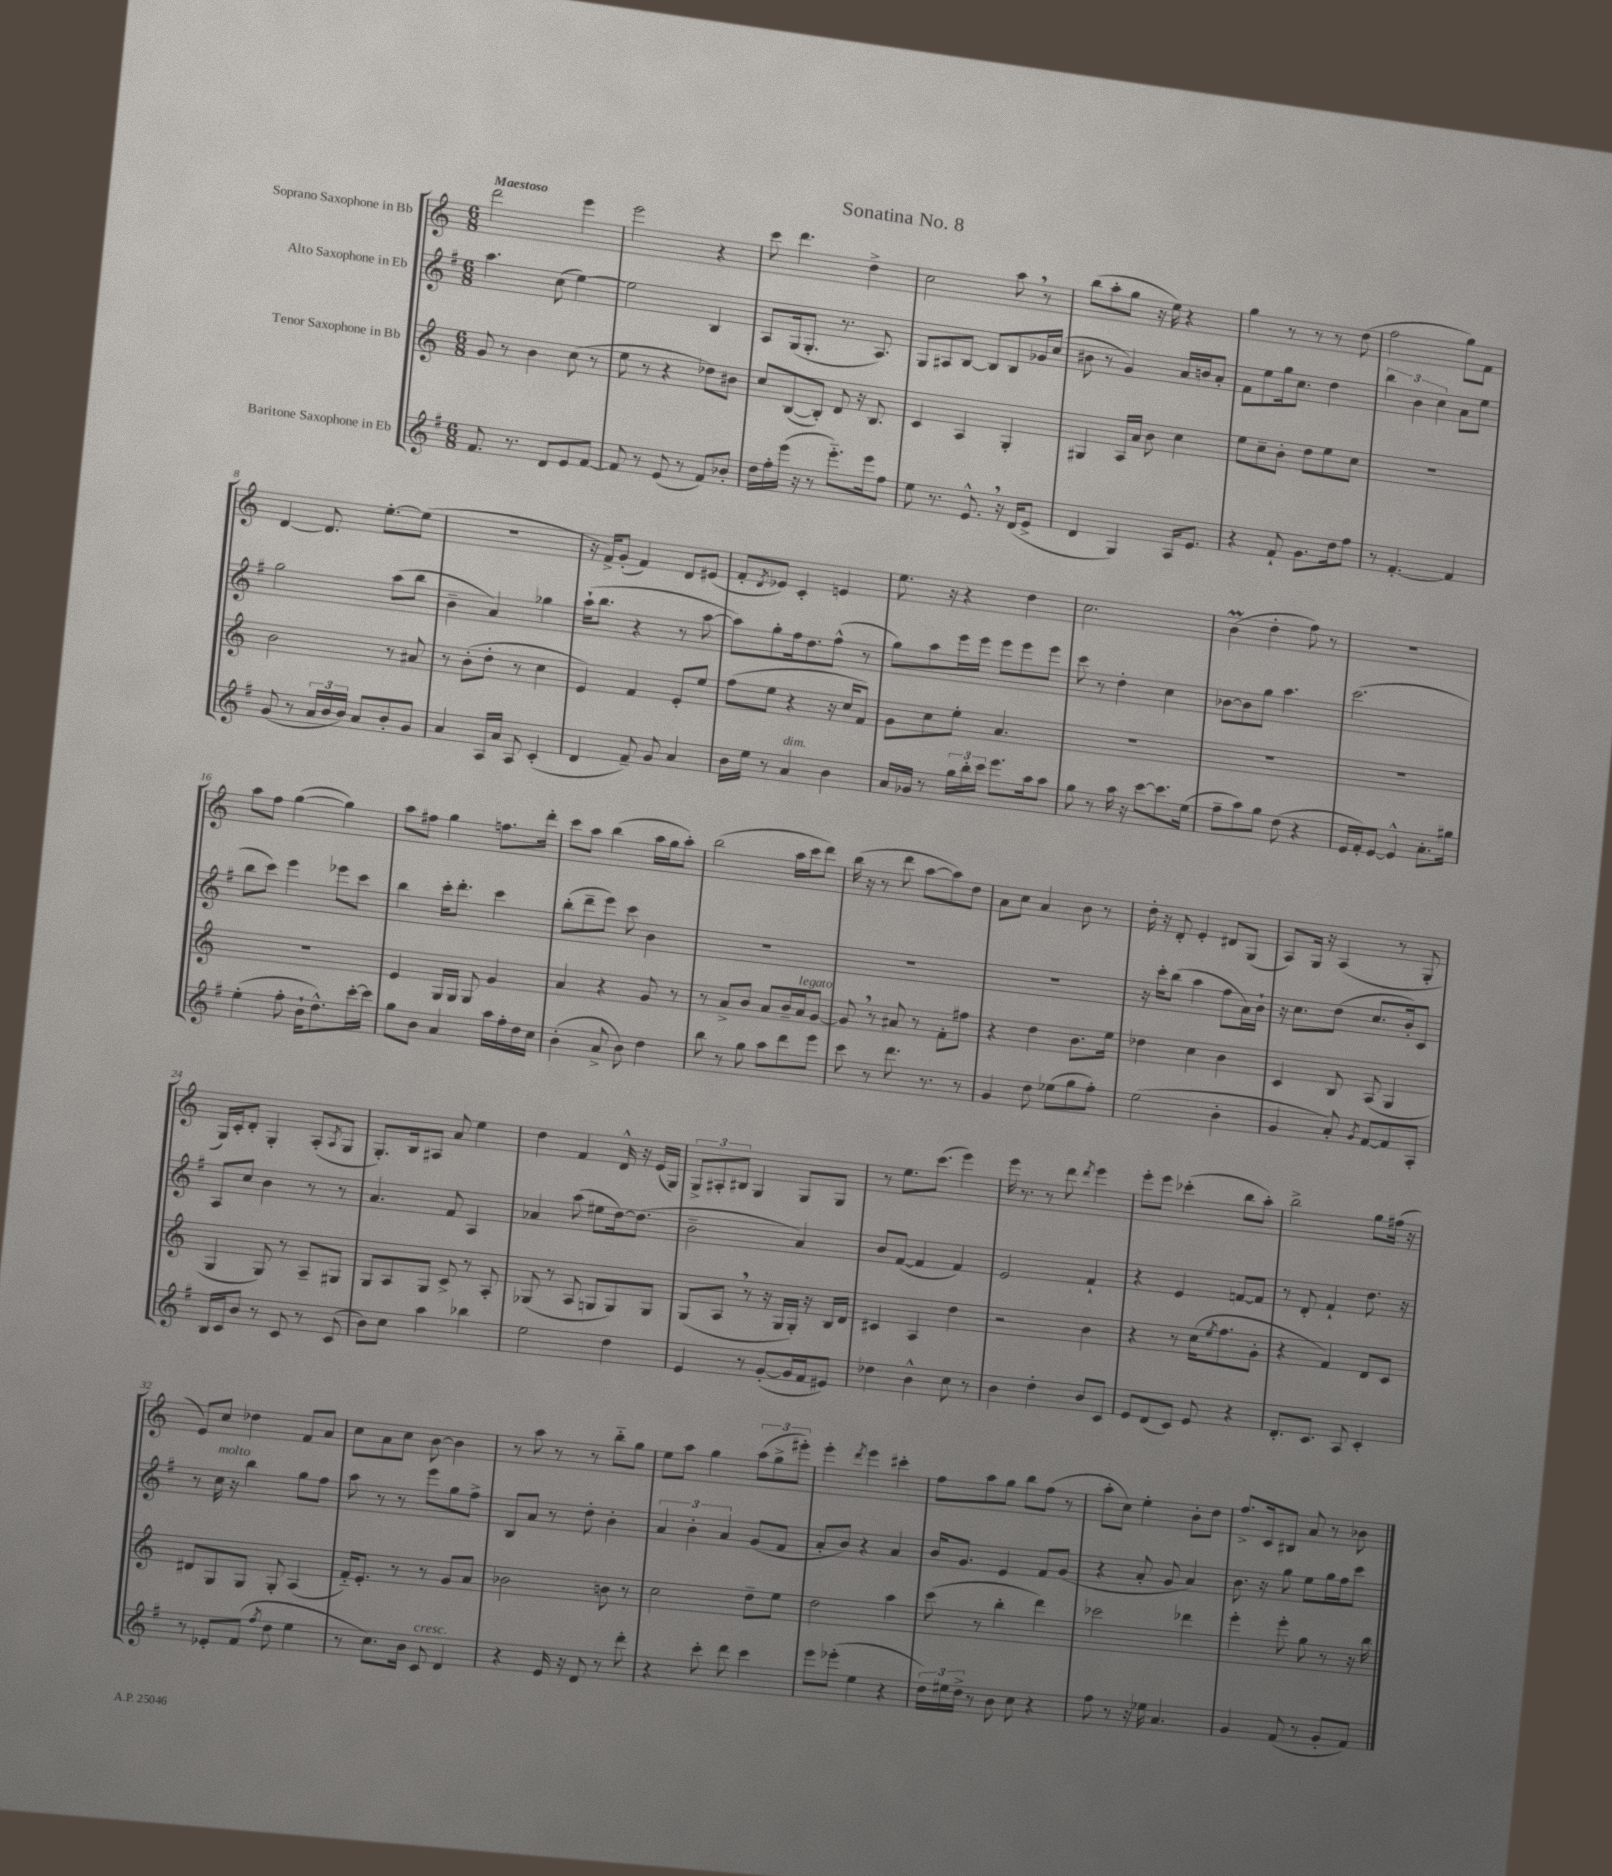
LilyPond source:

\header { title = "Sonatina No. 8" }
<<
\new StaffGroup <<
\new Staff = "s0" \with { instrumentName = "Soprano Saxophone in Bb" } {
    \clef treble \key c \major \numericTimeSignature \time 6/8 \tempo "Maestoso"
    d'''2 e'''4 |
    e'''2 r4 |
    c'''8 d'''4. d''4-> |
    c''2 a''8 \breathe r8 |
    b''8( a''8-. g''8 r16 e''16) r4 |
    g''4 r8 r8 r8 d''8( |
    f''2 g''8) f'8 |
    d'4~ d'8. e''8.~-. e''8( |
    R2. |
    r16 f'16->) g'8-.( f'4) d'8 eis'8( |
    f'8-. \acciaccatura { d'8 } ees'8) c'4-. e'4 |
    e''8. r16 r4 d''4 |
    c''2. |
    b'4\prall( d''4-. f''8) r8 |
    R2. |
    a''8 f''8 g''4~( g''4) |
    a''8 fis''8 g''4 f''8. d'''16-. |
    c'''8 a''8 b''4( a''16 g''16 a''8-.) |
    b''2( a''16 c'''16 d'''8) |
    b''16( r16 r8 d'''8 a''8~ a''8) d''8 |
    a'8 c''8 a'4 b'8 r8 |
    d''16-. r16 d'8-. e'4-. dis'8 g8( |
    a8) g16 r16 a4( r8 g8-. |
    g16) c'16-. d'8-. g4-. a8-.( \acciaccatura { a8 } g8 |
    g8.-.) b16 ais8 a'8 e''4 |
    d''4 f'4 d'16-^ r16 e'16( g16) |
    \tuplet 3/2 { g8-> ais8-. bis8 } g4 g8 g8 |
    r8 e''8. c'''8.( e'''4) |
    e'''16 r8. r8 d'''8 \acciaccatura { d'''8 } e'''4 |
    e'''8-. e'''8 ces'''4-.( b''8 a''8-.) |
    b''2-> g''8 fis''16( r16 |
    e'8) c''8 des''4 f'8 a'8 |
    c''8 a'8 c''8 b'8~ b'4 |
    r8 a''8 r8 r8 b''8-_ g''8 |
    e''8 a''8 g''4 \tuplet 3/2 { a''8( g''8-> eis'''8-.) } |
    e'''4-. \acciaccatura { d'''8 } e'''4 cis'''4-. |
    f''8 a''8 g''8 b''8 f''8( r8 |
    a''8-. c''8) e''4-. b'8-. d''8 |
    f''8.-> c'16 bis8 a'8 r8 bes'8 \bar "|." |
}
\new Staff = "s1" \with { instrumentName = "Alto Saxophone in Eb" } {
    \clef treble \key g \major \numericTimeSignature \time 6/8
    a''4. c''8( e''4~) |
    e''2 b4 |
    a8 g16( g8.-. r8. a8.) |
    g8 ais8 b8~ b8 b8 ges'16 c''16( |
    bis'8 r8 g'4) a'16 b'16 a'8-. |
    fis'8 e''8 g''16 c''8. d''4 |
    \tuplet 3/2 { b''4 b'4 c''4 } a'8 e''8 |
    g''2 a''8( b''8 |
    b'4-- a'4) ges''4 |
    a''16-!( b''8. r4 r8 a''8~ |
    a''8) g''8-. fis''16 d''8. fis''8-^( r8 |
    g''8) a''8 e'''16 e'''16 e'''8 e'''8 e'''8 |
    c'''8 r8 d''4-. c''4 |
    bes'8~ bes'8 g''8 a''4. |
    c'''2.( |
    b''8 c'''8) e'''4 ees'''8 c'''8 |
    b''4 c'''16-. d'''8.-. c'''4 |
    b''8-.( d'''8-- e'''8) c'''8 b'4 |
    R2. |
    R2. |
    R2. |
    r16 c'''16-. b''8( a''4 fis''8 a'16) b'16-! |
    r16 c''8. d''8( c''8. b'16-.) c'8 |
    a8 c''8 b'4 r8 r8 |
    a'4. fis'8 a4 |
    aes'4 a''8( eis''8 d''16~) d''8.( |
    b'2-- a'4) |
    b'8 fis'8~( fis'4 fis'4) |
    e'2 fis'4-! |
    r4 e'4 f'8~ f'8 |
    r8 d'8-. fis'4-! d''8. r16 |
    r8 c''16^\markup { \italic "molto" } r16 b''4 g''8 fis''8 |
    a''8 r8 r8 e'''8 g''8 fis''8-> |
    b8 a'8 r8 d''8-. b'4-. |
    \tuplet 3/2 { a'4 b'4-. a'4 } g'8( fis'8 |
    a'8-. b'8) r4 a'4 |
    b'16 g'8. e'4 fis'8 g'8( |
    r4 a'8-. g'8 a'4) |
    b'8. r16 g''8 e''8 g''16 fis''16 c'''8 \bar "|." |
}
\new Staff = "s2" \with { instrumentName = "Tenor Saxophone in Bb" } {
    \clef treble \key c \major \numericTimeSignature \time 6/8
    g'8 r8 b'4 c''8( r8 |
    e''8 r8 r4 des''8) bis'8 |
    c''8 b8~( b8-.) d'8 r16 b8. |
    c'4 a4 g4-. |
    gis4 a16 a'16 b'8 c''4 |
    e''8 c''8-- b'8-. d''8 e''8 c''8 |
    R2. |
    b'2 r8 ais'8 |
    r8 b'8-.( d''8-. r8 c''4 |
    e'4) f'4 e'8-. e''8 |
    f''8( e''8 r4 r16 c''16 f'8) |
    g'8 c''8 e''8-. a'4. |
    R2. |
    R2. |
    R2. |
    R2. |
    e'4 g16 g16 g8 g'4 |
    a'4 r4 g'8 r8 |
    r8 a'8-> b'8 a'8 b'16-- a'16^\markup { \italic "legato" } g'8~ |
    g'8 \breathe r8 ais'8 r8 f'8-. fis''8 |
    r4 d''4 b'8. e''16 |
    des''4 c''4 b'4 |
    c'4 b8 a8( g4 |
    g4 g8) r8 a8-- gis8 |
    g8 a8 g8 c'8-> r8 a8-. |
    ges8( r8 a8 g8 g8) g8 |
    g8( a8 \breathe r8 r16 g16 g16-.) r16 b16 d'16 |
    cis'4 a4 d''4 |
    r2 b'4 |
    r4 r8 c''16( \acciaccatura { e''8 } f''8. g'8-. |
    r4 f'4) d'8 c'8 |
    dis'8 g8 g8 g8-. a4( |
    f'16-_) e'8.-. r8 r8 g'8 a'8 |
    bes'2 b'8 r8 |
    c''2 d''8-- e''8 |
    d''2 a''4 |
    c'''8( r8 b''4-. d'''4) |
    ces'''2 des'''4 |
    e'''4-. e'''8-. g''8 r8 r16 b''16 \bar "|." |
}
\new Staff = "s3" \with { instrumentName = "Baritone Saxophone in Eb" } {
    \clef treble \key g \major \numericTimeSignature \time 6/8
    fis'8. r8. d'8 e'8 fis'8~ |
    fis'8 r8 e'8( r8 fis'8) bes'8-. |
    d''16 fis''16-. e'''16( r16 r8 e'''8.-_) e'''16 fis''8 |
    e''8 r8. e'8.-^ \breathe r16 d'16( e'8-> |
    d'4 g4) a16 e'8. |
    r4 fis'8-! g'8. d''16 fis''8 |
    r8 fis'4.~-. fis'4 |
    g'8( r8 \tuplet 3/2 { a'16 b'16 b'16) } a'8 b'8-. g'8 |
    a'4 a16 a'16 a8 c'4-.( |
    d'4 fis'8--) g'8 a'4 |
    b'16 e''16 r8 a'4^\markup { \italic "dim." } b'4 |
    a'16 ges'16 r8 \tuplet 3/2 { g''16 b''16-. c'''16 } e'''8. a''16 a''8 |
    g''8 r8 a''16 r16 c'''8~ c'''8. e''16( |
    fis''8-- a''8) g''8 d''8( r4 |
    e'16 fis'16-.) e'8~ e'4-^ a'8.-. gis''16 |
    e''4-.( fis''8-. b'16-! d''8.-^) c'''16~-. c'''16 |
    g''8 b'8 a'4 a''16 fis''16-. d''16 c''16 |
    b'4-.( a'8-> b'8) d''4 |
    b''8 r8 g''8 a''8 d'''8 e'''8 |
    c'''8 r8 d'''8. r8. r8 |
    g'4 d''8 ees''8( g''8 fis''8-.) |
    e''2( b'4-. |
    g'4 a'8-.) \acciaccatura { g'8 } fis'8~ fis'8 a8-. |
    b16 c'16 b'8 r8 c'8 r8 c'8( |
    b'8) c''8 a''4 bes''4 |
    e''2 d''4 |
    e'4 r8 g'8~-.( g'16 fis'16 eis'8) |
    des''4 b'4-^ c''8 r8 |
    b'4 d''4-. b'8 c'8 |
    e'8 d'8( c'8) e'8 r4 |
    d'8.-. c'8. a8 c'4-. |
    r8 ees'8-. fis'8( \acciaccatura { fis''8 } d''8 e''4 |
    r8 c''8.) b'16 c'8^\markup { \italic "cresc." } d'4 |
    r4 e'16 r16 d'8 r8 d'''8-. |
    r4 c'''8-. d'''8 c'''4 |
    e'''8 ees'''8-.( e''4 r4 |
    \tuplet 3/2 { d''16) eis''16 d''16-> } r8 b'8 c''8 r4 |
    fis''8 r8 r16 ees''16 a'4. |
    g'4 fis'8( r8 g'8-. fis'8) \bar "|." |
}
>>
>>
